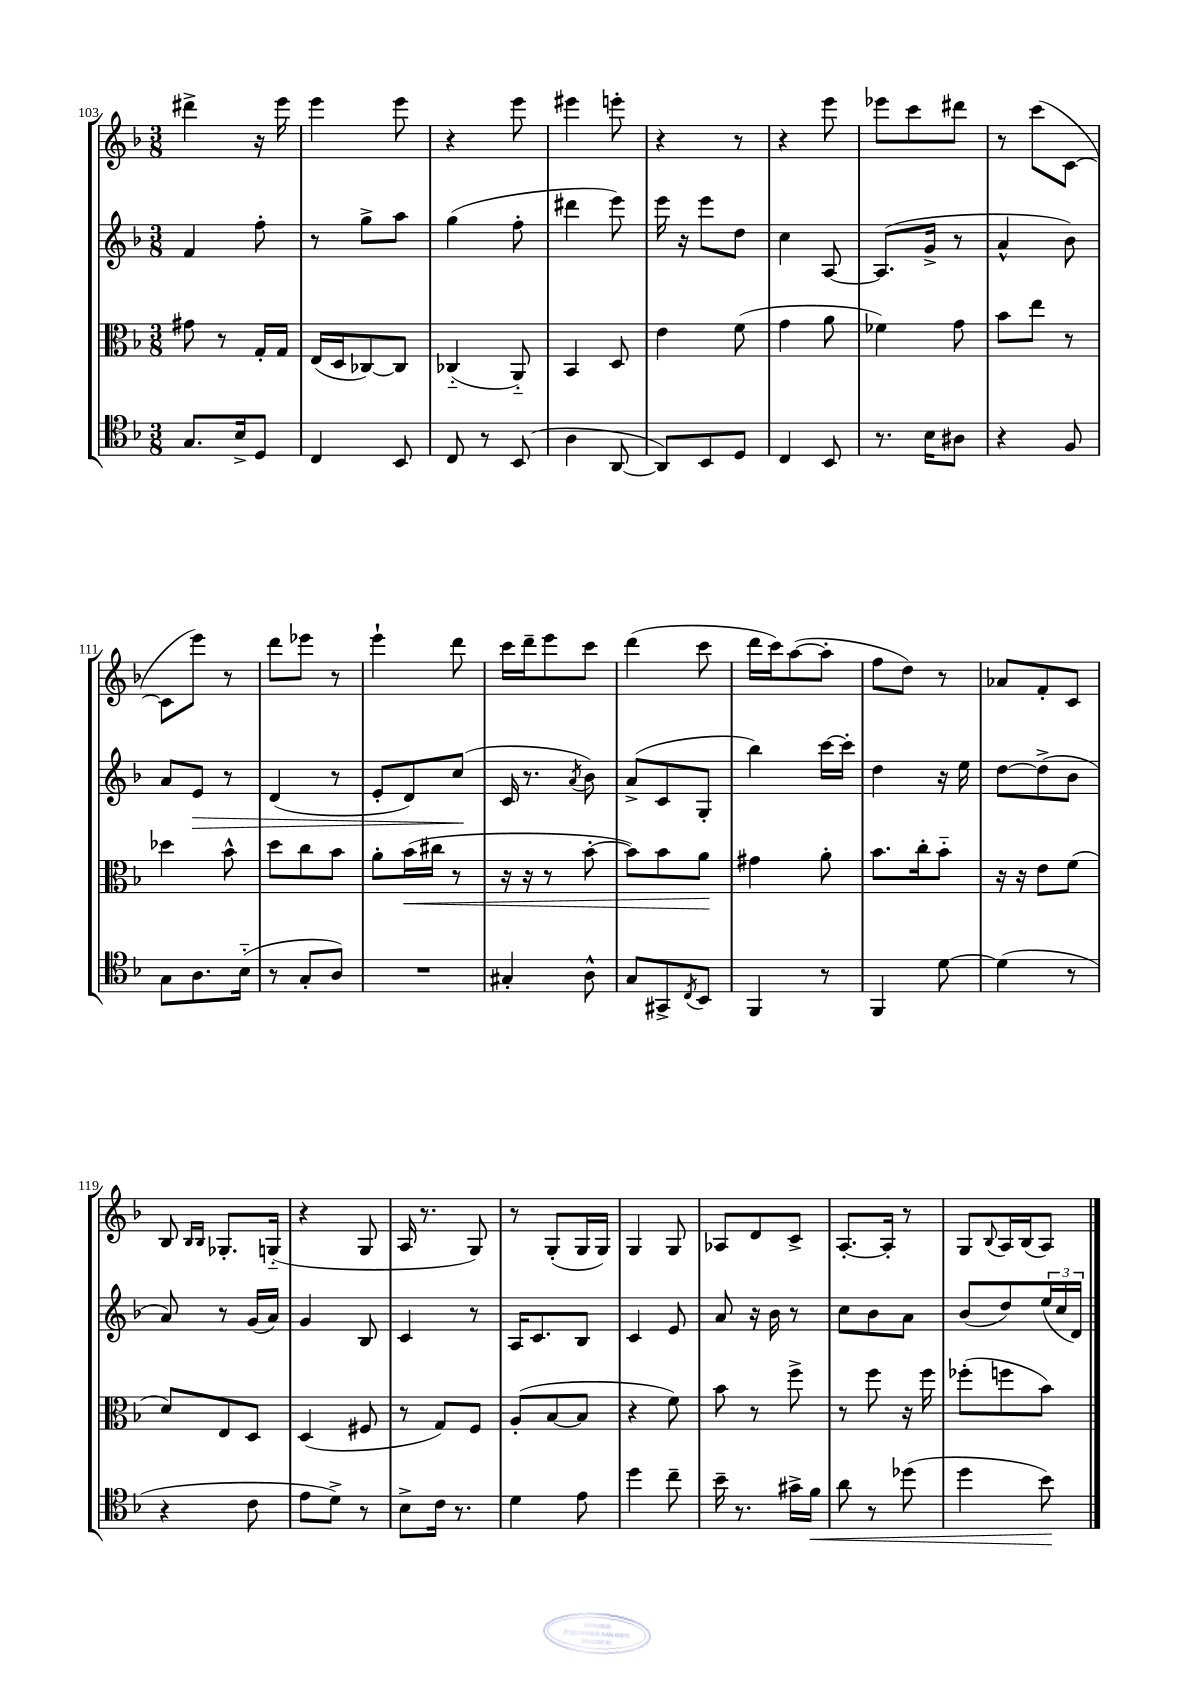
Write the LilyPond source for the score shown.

<<
\new StaffGroup <<
\new Staff = "s0" {
    \clef treble \key f \major \numericTimeSignature \time 3/8
    dis'''4-> r16 e'''16 |
    e'''4 e'''8 |
    r4 e'''8 |
    eis'''4 e'''8-. |
    r4 r8 |
    r4 e'''8 |
    ees'''8 c'''8 dis'''8 |
    r8 c'''8( c'8~ |
    c'8 e'''8) r8 |
    d'''8 ees'''8 r8 |
    e'''4-! d'''8 |
    c'''16 d'''16-- e'''8 c'''8 |
    d'''4( c'''8 |
    d'''16 c'''16) a''8~( a''8-. |
    f''8 d''8) r8 |
    aes'8 f'8-. c'8 |
    bes8 \grace { bes16 bes16 } ges8.-. g16-_( |
    r4 g8 |
    a16 r8. g8) |
    r8 g8-.( g16 g16) |
    g4 g8 |
    aes8 d'8 c'8-> |
    a8.~-. a16-. r8 |
    g8 \appoggiatura { bes8 } a16 bes16( a8) \bar "|." |
}
\new Staff = "s1" {
    \clef treble \key f \major \numericTimeSignature \time 3/8
    f'4 f''8-. |
    r8 g''8-> a''8 |
    g''4( f''8-. |
    dis'''4 e'''8) |
    e'''16 r16 e'''8 d''8 |
    c''4 a8~ |
    a8.( g'16-> r8 |
    a'4-^ bes'8) |
    a'8 e'8\> r8 |
    d'4( r8 |
    e'8-. d'8) c''8\!( |
    c'16 r8. \acciaccatura { a'8 } bes'8) |
    a'8->( c'8 g8-. |
    bes''4) c'''16~ c'''16-. |
    d''4 r16 e''16 |
    d''8~ d''8->( bes'8 |
    a'8) r8 g'16( a'16) |
    g'4 bes8 |
    c'4 r8 |
    a16 c'8. bes8 |
    c'4 e'8 |
    a'8 r16 bes'16 r8 |
    c''8 bes'8 a'8 |
    bes'8( d''8) \tuplet 3/2 { e''16( c''16 d'16) } \bar "|." |
}
\new Staff = "s2" {
    \clef alto \key f \major \numericTimeSignature \time 3/8
    gis'8 r8 g16-. g16 |
    e16( d16 ces8~) ces8 |
    ces4-_( a,8-_) |
    bes,4 d8 |
    e'4 f'8( |
    g'4 a'8 |
    fes'4) g'8 |
    bes'8 e''8 r8 |
    des''4 bes'8-^ |
    d''8 c''8 bes'8 |
    a'8-. bes'16\<( cis''16 r8 |
    r16 r16 r8 bes'8~-. |
    bes'8) bes'8 a'8\! |
    gis'4 a'8-. |
    bes'8. c''16-. bes'8-_ |
    r16 r16 e'8 f'8( |
    d'8) e8 d8 |
    d4( fis8 |
    r8 g8) f8 |
    a8-.( bes8~ bes8 |
    r4 f'8) |
    bes'8 r8 f''8-> |
    r8 f''8 r16 f''16 |
    fes''8-.( f''8 bes'8) \bar "|." |
}
\new Staff = "s3" {
    \clef tenor \key f \major \numericTimeSignature \time 3/8
    g8. bes16-> d8 |
    c4 bes,8 |
    c8 r8 bes,8( |
    a4 a,8~ |
    a,8) bes,8 d8 |
    c4 bes,8 |
    r8. bes16 ais8 |
    r4 f8 |
    g8 a8. bes16-_( |
    r8 g8-. a8) |
    R4. |
    gis4-. a8-^ |
    g8 gis,8-> \acciaccatura { c8 } bes,8 |
    f,4 r8 |
    f,4 d'8~ |
    d'4( r8 |
    r4 c'8 |
    e'8 d'8->) r8 |
    bes8-> c'16 r8. |
    d'4 e'8 |
    d''4 c''8-- |
    bes'16-- r8. gis'16-> f'16\< |
    a'8 r8 des''8( |
    d''4 bes'8\!) \bar "|." |
}
>>
>>
\layout { \context { \Score currentBarNumber = #103 } }
